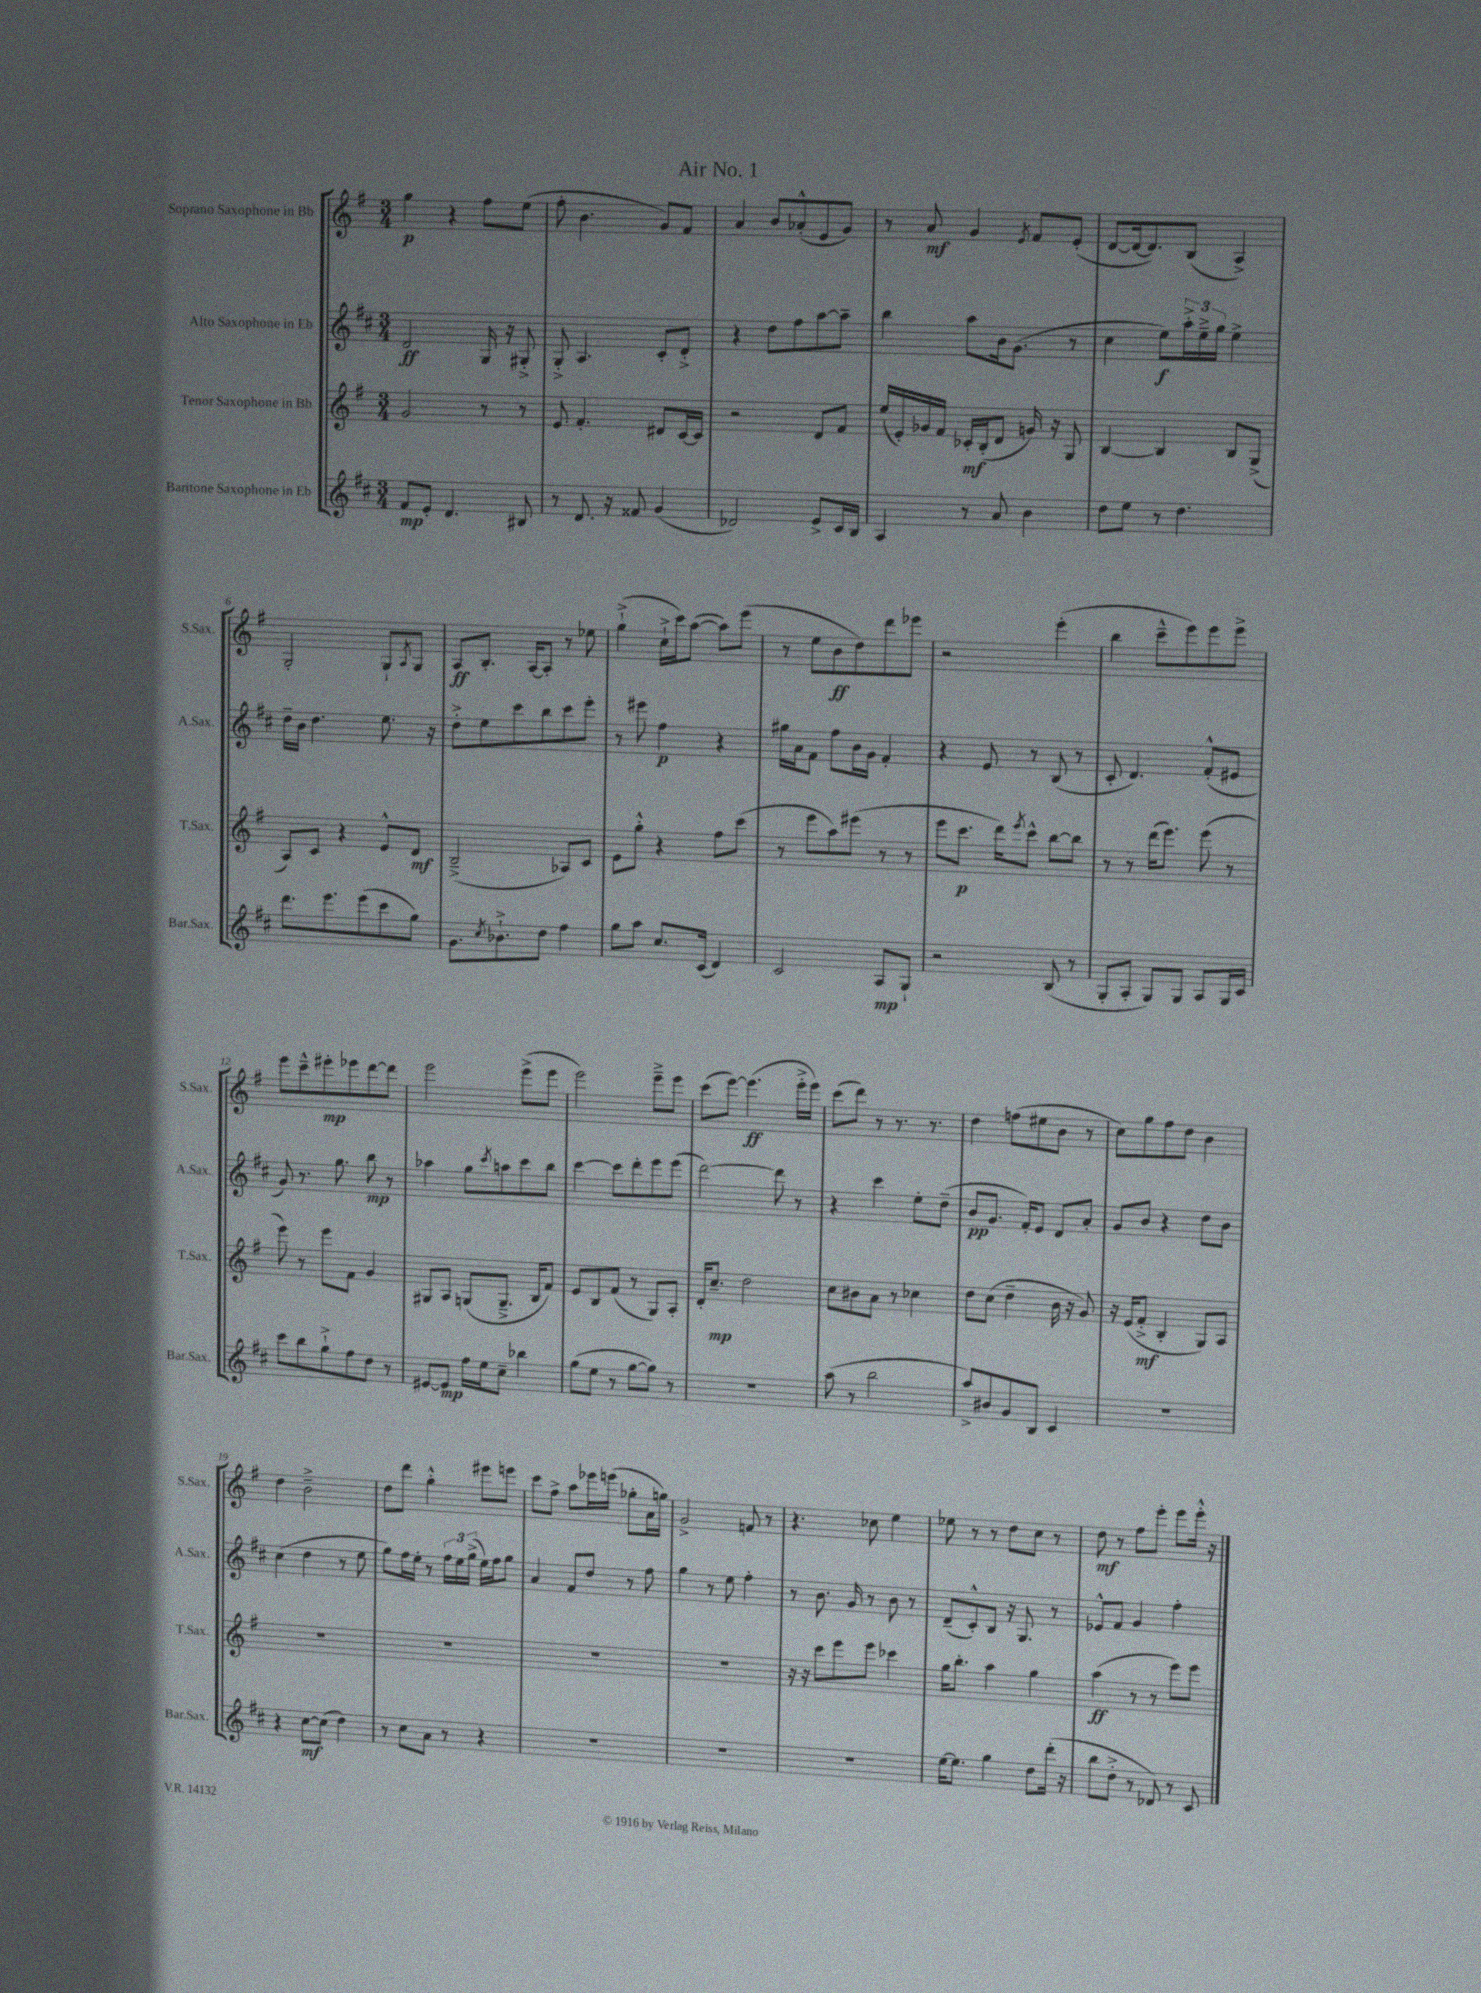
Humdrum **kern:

**kern	**dynam	**kern	**dynam	**kern	**dynam	**kern	**dynam
*part4	*part4	*part3	*part3	*part2	*part2	*part1	*part1
*staff4	*staff4	*staff3	*staff3	*staff2	*staff2	*staff1	*staff1
*I"Baritone Saxophone in Eb	*	*I"Tenor Saxophone in Bb	*	*I"Alto Saxophone in Eb	*	*I"Soprano Saxophone in Bb	*
*I'Bar.Sax.	*	*I'T.Sax.	*	*I'A.Sax.	*	*I'S.Sax.	*
*clefG2	*	*clefG2	*	*clefG2	*	*clefG2	*
*k[f#c#]	*	*k[f#]	*	*k[f#c#]	*	*k[f#]	*
*M3/4	*	*M3/4	*	*M3/4	*	*M3/4	*
=1	=1	=1	=1	=1	=1	=1	=1
8f#/L	mp	2g/	.	2d/	ff	4gg\	p
8e'/J	.	.	.	.	.	.	.
4.d/	.	.	.	.	.	4r	.
.	.	8r	.	16G/	.	8ff#\L	.
.	.	.	.	16r	.	.	.
8B#X/	.	8r	.	8G#X'^/	.	(8ee\J	.
=2	=2	=2	=2	=2	=2	=2	=2
8r	.	8e/	.	8G'^/	.	8ff#'\	.
8.d/	.	4.f#'/	.	4.A/	.	4.b\	.
16r	.	.	.	.	.	.	.
8f##X/	.	.	.	.	.	.	.
(4g/	.	8d#X/L	.	8c#'/L	.	8g/L)	.
.	.	[16c/L	.	8d'^/J	.	8f#/J	.
.	.	16c/JJ]	.	.	.	.	.
=3	=3	=3	=3	=3	=3	=3	=3
2d-X/)	.	2r	.	4r	.	4a/	.
.	.	.	.	8dd\L	.	8b/L	.
.	.	.	.	8ff#\	.	(8a-X'^^/	.
8e^/L	.	8d/L	.	[8aa\	.	8e/	.
16c#/L	.	8f#/J	.	8aa~\J]	.	8g/J)	.
16B/JJ	.	.	.	.	.	.	.
=4	=4	=4	=4	=4	=4	=4	=4
4A/	.	(16ee/LL	.	4bb\	.	8r	.
.	.	16e'/)	.	.	.	.	.
.	.	16g-X/	.	.	.	8a/	mf
.	.	16f#/JJ	.	.	.	.	.
8r	.	16c-X'/LL	mf	8aa\L	.	4g/	.
.	.	(16B'/J	.	.	.	.	.
8a/	.	8d/J	.	16b\k	.	.	.
.	.	.	.	(8.g\J	.	.	.
.	.	.	.	.	.	8qe/	.
4b\	.	16gn/)	.	.	.	8f#/L	.
.	.	16r	.	.	.	.	.
.	.	8G/	.	8r	.	(8e'/J	.
=5	=5	=5	=5	=5	=5	=5	=5
8dd\L	.	[4B/	.	4cc#\	.	[8d/L	.
8ee\J	.	.	.	.	.	16d/k_	.
.	.	.	.	.	.	8.d/])	.
8r	.	4B/]	.	8ee\L)	f	.	.
4.dd\	.	.	.	24aa'^\L	.	(8B/J	.
.	.	.	.	24ee~^\	.	.	.
.	.	.	.	24gg\JJ	.	.	.
.	.	8B/L	.	4ee^\	.	4A^/)	.
.	.	(8G^/J	.	.	.	.	.
!!LO:LB:g=z
=6	=6	=6	=6	=6	=6	=6	=6
8.ddd\L	.	8A/L)	.	16dd~\LL	.	2G'/	.
.	.	.	.	16b\JJ	.	.	.
.	.	8c/J	.	4.dd\	.	.	.
8.eee\	.	.	.	.	.	.	.
.	.	4r	.	.	.	.	.
(8eee\	.	.	.	.	.	.	.
8ccc#\	.	8e^^/L	.	8.ee\	.	8G`/L	.
.	.	.	.	.	.	8qA/	.
8gg\J)	.	8d/J	mf	.	.	8G/J	.
.	.	.	.	16r	.	.	.
=7	=7	=7	=7	=7	=7	=7	=7
8.g\L	.	(2B~^/	.	8dd'^\L	.	8A/L	ff
.	.	.	.	8ee\	.	8.B'/J	.
8qcc#/	.	.	.	.	.	.	.
8.b-X`^\	.	.	.	.	.	.	.
.	.	.	.	8ccc#\	.	.	.
.	.	.	.	.	.	[16A/KL	.
8dd\J	.	.	.	8bb\	.	8A'/J]	.
4ff#\	.	8A-X/L)	.	8ccc#\	.	8r	.
.	.	8c/J	.	8eee'\J	.	8ee-X\	.
=8	=8	=8	=8	=8	=8	=8	=8
8gg\L	.	8e\L	.	8r	.	(4gg`^\	.
8aa\J	.	8gg'^^\J	.	8eee#X\	.	.	.
8.cc#/L	.	4r	.	4ff#\	p	16cc`^\LL	.
.	.	.	.	.	.	16ccc\J)	.
.	.	.	.	.	.	([8aa\J	.
(16c#/Jk	.	.	.	.	.	.	.
4d/)	.	8ff#\L	.	4r	.	8aa\L])	.
.	.	(8ccc\J	.	.	.	(8eee\J	.
=9	=9	=9	=9	=9	=9	=9	=9
2c#/	.	8r	.	16gg#X\LL	.	8r	.
.	.	.	.	16a\J	.	.	.
.	.	8eee\L	.	8f#\J	.	8ee\L	.
.	.	8aa\)	.	8ff#\L	.	8b\	ff
.	.	(8eee#X\J	.	16b\L	.	8dd\)	.
.	.	.	.	16g\JJ	.	.	.
8A/L	mp	8r	.	4f#'/	.	8ddd\	.
8G`/J	.	8r	.	.	.	8eee-X\J	.
=10	=10	=10	=10	=10	=10	=10	=10
2r	.	8eee\L	.	4r	.	2r	.
.	.	8.ccc\J	p	.	.	.	.
.	.	.	.	8e/	.	.	.
.	.	16ddd\KL)	.	.	.	.	.
.	.	8qeee/	.	.	.	.	.
.	.	8ccc^^\J	.	8r	.	.	.
(8B/	.	[8bb\L	.	(8B/	.	(4eee'\	.
8r	.	8bb\J]	.	8r	.	.	.
=11	=11	=11	=11	=11	=11	=11	=11
8G'/L	.	8r	.	8c#'/	.	4bb\	.
8A'/J	.	8r	.	4.d/)	.	.	.
8G/L)	.	(16ddd\KL	.	.	.	8ccc~^^\L	.
.	.	8.eee\J)	.	.	.	.	.
8G/J	.	.	.	.	.	8eee\)	.
8A/L	.	(8eee\	.	(8f#'^^/L	.	8eee\	.
16G/L	.	8r	.	8e#X/J	.	8eee^\J	.
16c#/JJ	.	.	.	.	.	.	.
!!LO:LB:g=z
=12	=12	=12	=12	=12	=12	=12	=12
8ccc#\L	.	8eee\)	.	8g/)	.	8eee\L	.
8bb\	.	8r	.	8.r	.	8ccc~^^\	.
8gg`^\	.	8eee\L	.	.	.	8eee#X'\	mp
.	.	.	.	8.gg\	.	.	.
8ff#\	.	8f#\J	.	.	.	8eee-X\	.
8dd\J	.	4g/	.	8bb\	mp	[8ddd\	.
8r	.	.	.	8r	.	8ddd\J]	.
=13	=13	=13	=13	=13	=13	=13	=13
[8e#X/L	.	8G#X/L	.	4aa-X\	.	2eee\	.
8e#/J]	mp	8A/J	.	.	.	.	.
16ff#\LL	.	(8Gn/L	.	8gg\L	.	.	.
16ee\J	.	.	.	.	.	.	.
.	.	.	.	8qccc#/	.	.	.
8cc#~\J	.	8.G~^/J	.	8aan\	.	.	.
4bb-X\	.	.	.	8ccc#\	.	(8eee^\L	.
.	.	16B/KL	.	.	.	.	.
.	.	8f#/J)	.	8bb\J	.	8eee\J	.
=14	=14	=14	=14	=14	=14	=14	=14
(8gg\L	.	8e/L	.	[4ccc#\	.	2eee\)	.
8ee\J	.	8B/	.	.	.	.	.
8r	.	(8f#/J	.	8ccc#\L]	.	.	.
[8gg\L	.	8r	.	8ddd'\	.	.	.
8gg\J])	.	8G/L)	.	8eee\	.	8eee~^\L	.
8r	.	8A'/J	.	(8eee\J	.	8eee\J	.
=15	=15	=15	=15	=15	=15	=15	=15
2.r	.	16d'/KL	.	[2ddd\)	.	(8ccc\L	.
.	.	8.cc~/J	mp	.	.	.	.
.	.	.	.	.	.	[8eee\J)	.
.	.	2dd\	.	.	.	(4.eee\]	ff
.	.	.	.	8ddd\]	.	.	.
.	.	.	.	8r	.	16eee'^\LL	.
.	.	.	.	.	.	16eee\JJ)	.
=16	=16	=16	=16	=16	=16	=16	=16
(8aa\	.	8cc\L	.	4r	.	(8ccc\L	.
8r	.	8b#X\	.	.	.	8ddd\J)	.
2bb\	.	8a\J	.	4ccc#\	.	8r	.
.	.	8r	.	.	.	8.r	.
.	.	4cc-X\	.	8ee'\L	.	.	.
.	.	.	.	.	.	8.r	.
.	.	.	.	(8dd~\J	.	.	.
=17	=17	=17	=17	=17	=17	=17	=17
8aa^/L)	.	8dd\L	.	8b/L	pp	4dd\	.
8b#X/	.	(8cc\J	.	8.g/J	.	.	.
8g/	.	4dd~\	.	.	.	(8ffn\L	.
.	.	.	.	16f#'/KL)	.	.	.
8B/J	.	.	.	8e/J	.	8ee#X\	.
4c#/	.	16b\	.	8d/L	.	8b\J	.
.	.	16r	.	.	.	.	.
.	.	8g/)	.	8a'/J	.	8r	.
=18	=18	=18	=18	=18	=18	=18	=18
2.r	.	16r	.	8g/L	.	8cc\L)	.
.	.	(16e/KL	.	.	.	.	.
.	.	8f#'^/J	mf	8b/J	.	8gg\	.
.	.	4B'/	.	4r	.	8ff#\	.
.	.	.	.	.	.	8dd\J	.
.	.	8G/L)	.	8dd\L	.	4b\	.
.	.	8A/J	.	8b\J	.	.	.
!!LO:LB:g=z
=19	=19	=19	=19	=19	=19	=19	=19
4r	.	2.r	.	(4cc#\	.	4dd\	.
[8cc#\L	mf	.	.	4dd\	.	2b~^\	.
(8cc#\J]	.	.	.	.	.	.	.
4dd\)	.	.	.	8r	.	.	.
.	.	.	.	8ee\	.	.	.
=20	=20	=20	=20	=20	=20	=20	=20
8r	.	2.r	.	8gg\L)	.	8dd\L	.
8cc#\L	.	.	.	16ff#\L	.	8ddd\J	.
.	.	.	.	16ee'\JJ	.	.	.
8a\J	.	.	.	8r	.	4gg'^^\	.
8r	.	.	.	24ff#\LL	.	.	.
.	.	.	.	24ee\	.	.	.
.	.	.	.	(24gg^\JJ	.	.	.
4r	.	.	.	16ee\LL)	.	8eee#X\L	.
.	.	.	.	16ff#\J	.	.	.
.	.	.	.	8gg\J	.	8eeen\J	.
=21	=21	=21	=21	=21	=21	=21	=21
2.r	.	2.r	.	4a/	.	8ccc\L	.
.	.	.	.	.	.	8ff#^\J	.
.	.	.	.	8f#/L	.	8aa\L	.
.	.	.	.	8dd/J	.	16eee-X\L	.
.	.	.	.	.	.	(16eeen\JJ	.
.	.	.	.	8r	.	8gg-X'\L	.
.	.	.	.	8ff#\	.	16a\L	.
.	.	.	.	.	.	16ggn\JJ)	.
=22	=22	=22	=22	=22	=22	=22	=22
2.r	.	2.r	.	4gg\	.	2g^/	.
.	.	.	.	8r	.	.	.
.	.	.	.	8ee\	.	.	.
.	.	.	.	4ff#'\	.	8fn/	.
.	.	.	.	.	.	8r	.
=23	=23	=23	=23	=23	=23	=23	=23
2.r	.	16r	.	8r	.	4.r	.
.	.	16r	.	.	.	.	.
.	.	8ccc\L	.	8.b\	.	.	.
.	.	8eee\	.	.	.	.	.
.	.	.	.	16g/	.	.	.
.	.	8eee\J	.	8r	.	8cc-X\	.
.	.	4ccc-X\	.	8b\	.	4ee\	.
.	.	.	.	8r	.	.	.
=24	=24	=24	=24	=24	=24	=24	=24
[16ee\KL	.	16gg\KL	.	(8d~/L	.	8ee-X\	.
8.ee\J]	.	8.bb'\J	.	.	.	.	.
.	.	.	.	8c#'^^/)	.	8r	.
4gg\	.	4aa\	.	8B/J	.	8r	.
.	.	.	.	16r	.	8dd\L	.
.	.	.	.	8.G/	.	.	.
8dd\L	.	4gg\	.	.	.	8cc\J	.
(16ddd'\Jk	.	.	.	8r	.	8r	.
16r	.	.	.	.	.	.	.
=25	=25	=25	=25	=25	=25	=25	=25
8bb\L	.	(4aa\	ff	8e-X^^/L	.	8dd\	mf
8dd'^\J	.	.	.	8f#/J	.	8r	.
8r	.	8r	.	4g/	.	8ff#\L	.
8d-X/)	.	8r	.	.	.	8eee'\J	.
8r	.	8eee\L)	.	4ff#'\	.	8eee\L	.
8c#/	.	8eee\J	.	.	.	16eee'^^\Jk	.
.	.	.	.	.	.	16r	.
==	==	==	==	==	==	==	==
*-	*-	*-	*-	*-	*-	*-	*-
